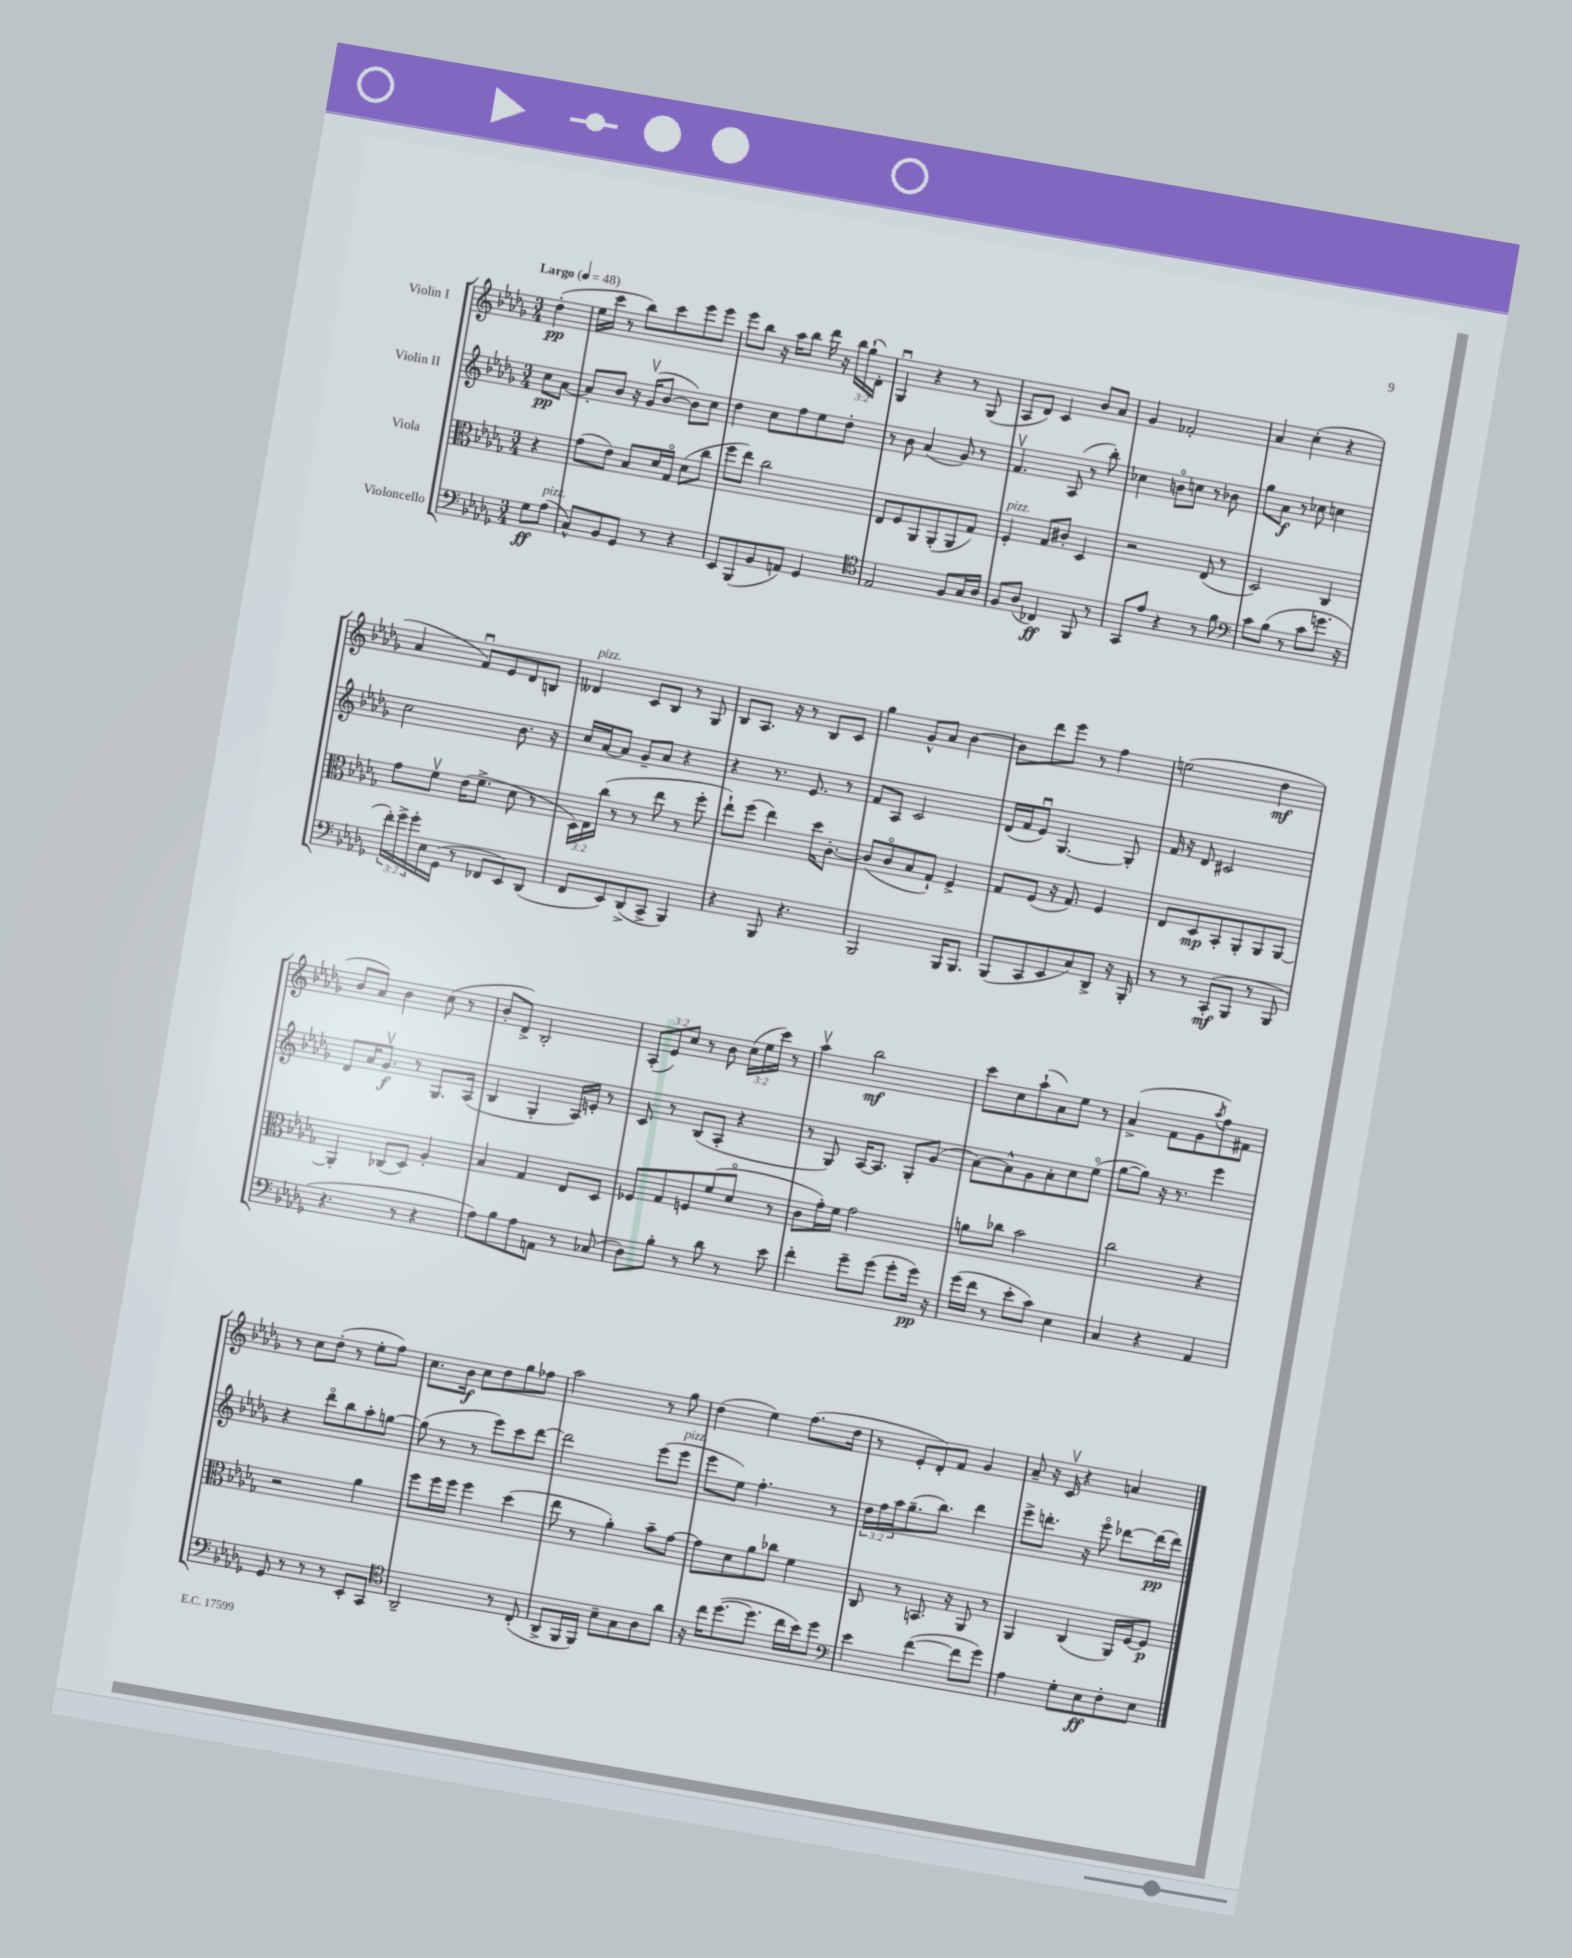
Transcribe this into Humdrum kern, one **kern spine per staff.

**kern	**kern	**kern	**kern
*staff4	*staff3	*staff2	*staff1
*clefF4	*clefC3	*clefG2	*clefG2
*k[b-e-a-d-g-]	*k[b-e-a-d-g-]	*k[b-e-a-d-g-]	*k[b-e-a-d-g-]
*M3/4	*M3/4	*M3/4	*M3/4
*MM48	*MM48	*MM48	*MM48
8G-\L	4r	8cc\L	(4dd-'\
(8A-\J	.	[8a-\J	.
=	=	=	=
8C^^/L)	(8g-\L	8a-'/]L	16ee-\LL
.	.	.	16ccc\JJ
8BB-/	8e-\J)	8b-/J	8r
8GG-/J	8B-/L	16r	8bb-\L)
.	.	(16g-v/LK	.
8r	16d-/L	[8b-/J	8ccc\
.	16G-o/JJ	.	.
4r	(8d-\L	8b-\]L)	8eee-\
.	8cc\J	8cc\J	8eee-\J
=	=	=	=
8EE-/L	8ff\L	4dd-\	8eee-\L
(8BBB-/	8ee-\J)	.	8bb-\J
8BB-/	2cc\	8cc\L	16r
.	.	.	16aa-\LK
8AA/J)	.	8ff\	8bb-\J
4GG-/	.	8ee-\	16ddd-\
.	.	.	16r
.	.	8dd-'\J	24bb-\LL
.	.	.	(24gg-`\
.	.	.	24d-'\JJ)
=	=	=	=
*clefC4	*	*	*
2E-/	8E-/L	8r	4G-u/
.	8F/	8b-\	.
.	8AA-/	(4a-/	4r
.	(8AA-'/	.	.
8F/L	8AA-/	8g-/)	8r
16G-/L	8G-/J)	8r	(8G-/
16A-/JJ	.	.	.
=	=	=	=
8F/L	4F'/	4.fv/	8A-/L
(8A-/J	.	.	8d-/J)
4C-/)	8G-/L	.	4c/
.	8c#'/J	(8A-/	.
8FF/	4D-/	8r	8b-/L
8r	.	8bb-'\)	8a-/J
=	=	=	=
8GG-/L	2r	4cc-\	4g-/
8e-/J	.	.	.
4r	.	8bo\L	2f-'/
.	.	8cc\J	.
8r	(8E-/	8r	.
8f\	8r	8b-\	.
=	=	=	=
*clefF4	*	*	*
8c\L	2D-/)	8gg-\L	4a-/
(8B-\J	.	8a-\J	.
8r	.	8r	(4cc'\
8c\L	.	8cc-\	.
8.g\J	4C/	4cc\	4r
16r	.	.	.
=	=	=	=
24f'\LL)	8g-\L	2cc\	4a-/
24g-^\	.	.	.
24g-'\	.	.	.
16E-\	8fv\J	.	.
(16GG-\JJ	.	.	.
8r	(16e-\LK	.	8fu/L)
.	8.f^\J	.	.
8FF-/L	.	.	8e-/
8EE-/)	8d-\	8.b-\	8d-/
(8DD-/J	8r	.	8B/J
.	.	16r	.
=	=	=	=
8FF/L	24D-\LL)	16cc/LL	4d--/
.	24E-\	.	.
.	.	[16a-/J	.
.	(24cc\JJ	.	.
8EE-/)	8r	8a-/]J	.
(8DD-^/	8r	8g-~/L	8c/L
8CC^/J	8ee-\	8a-/J	8B-/J
4BBB-/)	8r	4r	8r
.	8ff'\	.	8G-/
=	=	=	=
4r	8ee-`\L)	4r	8B-/L
.	(8ff\J	.	8.A-/J
8BBB-/	4ee-\)	8.r	.
.	.	.	16r
4.r	.	.	8r
.	.	8.e-/	.
.	16dd-\LK	.	8B-/L
.	[8.c'\J	.	.
.	.	8r	8c/J
=	=	=	=
2BBB-/	(8c/]L	8f/L	4gg-\
.	8co/	8A-/J	.
.	8B-/	2c/	8g-^^/L
.	8G-`/J)	.	8a-/J
16BBB-/LK	4F^/	.	[4b-\
8.BBB-/J	.	.	.
=	=	=	=
(8BBB-/L	8G-/L	(16d-/LL	8b-\]L
.	.	16f/J	.
8CC/	(8F/J	8e-u/J)	8ddd-\
8EE-/	16r	[4.G-/	8eee-\J
.	8.G-/)	.	.
8C/)	.	.	8r
8DD-^/J	4F/	.	4ff\
16r	.	8G-'/]	.
16BBB-'/	.	.	.
=	=	=	=
8r	8E-/L	16f/	(2ee\
.	.	16r	.
8r	8D-/	8d-/	.
(8CC'/L	8BB-'/	2c#/	.
8BBB-/J	8AA-'/	.	.
8r	8AA-/	.	4dd-\
8BBB-/	[8AA-/J	.	.
=	=	=	=
4.r	4AA-'/]	8d-/L	8b-/L
.	.	16a-/K	8a-/J)
.	.	8.g-v/J	.
.	(8C-/L	.	4b-\
8r	8D-/J)	8r	.
4r	4A-'/	8.G-/L	(8cc\
.	.	.	8r
.	.	(16A-/Jk	.
=	=	=	=
8A-\L)	4B-/	4B-/	8b-'/L
8B-\	.	.	8d-^/J)
8A-\	4G-/	4G-'/	2B-'/
8AA\J	.	.	.
8r	8E-/L	16A-/LL)	.
.	.	16e'/JJ	.
(8C-/	8D-/J	8r	.
=	=	=	=
8D-\L)	8F-/L	8c/	(12A-'/L
.	.	.	12e-/)
8B-'\J	8G-/	8r	.
.	.	.	12cc/J
8r	8F/	(8B-/L	8r
8d-\	(8f/	8A-'/J	8b-\
8r	8d-o/J	4r	(24cc\LL
.	.	.	24ee-\
.	.	.	24ccc\JJ)
8e-\	8r	.	8r
=	=	=	=
4f'\	8c\L	8r	4aa-v\
.	16g-'\L)	8G-/)	.
.	16f\JJ	.	.
8g-~\L	2g-\	[16A-/LK	2bb-\
.	.	8.A-/]J	.
(8g-\J	.	.	.
8g-'\L	.	8G-'/L	.
16g-\Jk)	.	(8g-/J	.
16r	.	.	.
=	=	=	=
(16g-\LL	8a\L	[8a-\L)	8ccc\L
16f\JJ	.	.	.
8r	8cc-\J	8a-^^\]	8cc\
8e-'\L	2b-\	8g-\	(8aa-`\
8c\J)	.	8a-'\	8a-\)
4E-\	.	8cc\	8ee-\J
.	.	(8ee-o\J	8r
=	=	=	=
4C/	2cc\	[8gg-\L	(4a-^/
.	.	8gg-\]J)	.
4r	.	16r	8f\L
.	.	8.r	.
.	.	.	8g-\
.	.	.	8qaa-/
4AA-/	4r	4eee-\	8ff\)
.	.	.	8f#\J
=	=	=	=
8GG-/	2r	4r	8r
8r	.	.	8cc\L
8r	.	8ddd-o\L	(8dd-'\J
8r	.	8bb-\	8r
8EE-'/L	4a-\	8aa-'\	8ee-'\L
8CC/J	.	[8gg\J	8ff\J)
=	=	=	=
*clefC4	*	*	*
2AA-~/	8ff\L	(8gg\]	8.cc\L
.	16ff\L	8r	.
.	16ff\JJ	.	16b-\Jk
.	4ff\	8r	8cc\L
.	.	8eee-\L)	8dd-\
8r	(4dd-\	8ccc\	8gg-\
(8C'/	.	[8ddd-\J	8ff-\J
=	=	=	=
8AA-^/L	8ee-\	2ddd-\]	2aa-\
16FF/L	8r	.	.
16FF/JJ)	.	.	.
8B-~\L	4a-'\)	.	.
8G-\	.	.	.
8A-\	8b-~\L	(8eee-\L	8r
8a-\J	[8g-\J	8eee-\J	8gg-\
=	=	=	=
16r	8g-\]L	8eee-\L	(4dd-\
16cc\LK	.	.	.
([8.dd-\	8d-\	8ee-\J)	.
.	8a-\	4.ff'\	4ee-\)
8.dd-\]J	.	.	.
.	8cc-\J	.	.
16cc\LL	4f\	.	(8.ff\L
16b-\J)	.	.	.
8dd-\J	.	8r	.
.	.	.	16dd-\Jk
=	=	=	=
*clefF4	*	*	*
4e-\	8C/	24dd-\LL	8r
.	.	24ff\	.
.	.	24aa-\J	.
.	8r	(8.gg-~\	8e-'/L
([4f\	8.BB/	.	8d-'/)
.	.	8.bb-\J)	.
.	.	.	8f/J
.	16r	.	.
8f\]L	8AA-/	4ddd-\	4g-/
8g-\J)	8r	.	.
=	=	=	=
4A-\	4AA-/	8eee-^\L	8a-~/
.	.	8.ddd'\J	16r
.	.	.	16cv/
8G-'\L	(4C/	.	4r
.	.	16r	.
8E-\	.	8eee-o\	.
8F'\	16AA-/LL)	[8ddd-\L	4a/
.	[16F/J	.	.
8E-\J	8F/]J	(16ddd-\]L	.
.	.	16ddd-\JJ)	.
==	==	==	==
*-	*-	*-	*-
